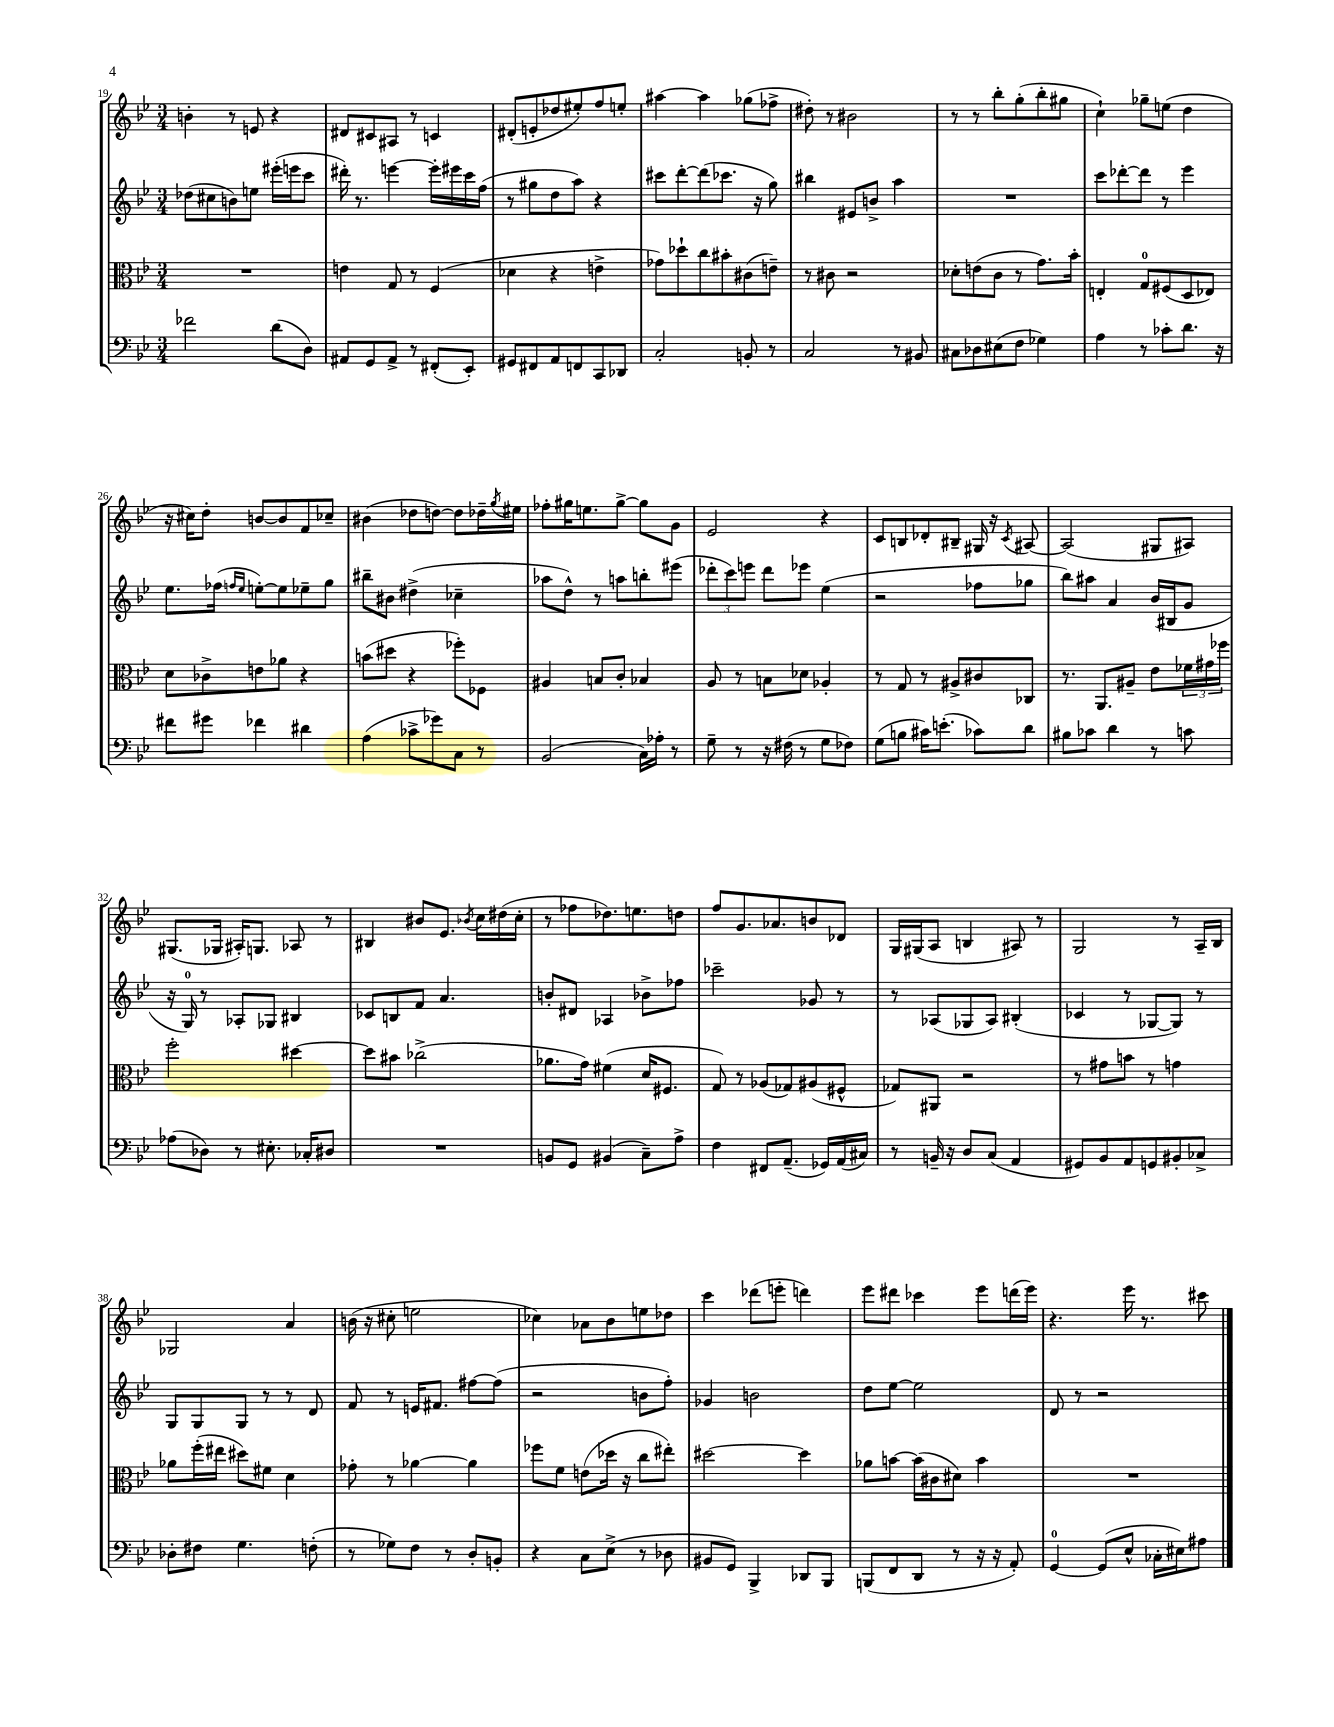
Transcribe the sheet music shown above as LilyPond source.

<<
\new StaffGroup <<
\new Staff = "s0" {
    \clef treble \key bes \major \numericTimeSignature \time 3/4
    b'4-. r8 e'8 r4 |
    dis'8 cis'8 ais8 r8 c'4 |
    dis'8-.( e'8-. des''8 eis''8-.) f''8 e''8-. |
    ais''4~ ais''4 ges''8( fes''8-> |
    dis''8-.) r8 bis'2 |
    r8 r8 bes''8-. g''8-.( bes''8-. gis''8 |
    c''4-!) ges''8-- e''8( d''4 |
    r16 cis''16) d''8-. b'8~ b'8 f'8 ces''8-- |
    bis'4( des''8 d''8~) d''8 des''16-- \acciaccatura { g''8 } eis''16 |
    fes''8-. gis''16 e''8. gis''8~-> gis''8 g'8 |
    ees'2 r4 |
    c'8 b8 des'8-. bis8-- gis16 r16 \acciaccatura { c'8 } ais8~ |
    ais2( gis8 ais8) |
    gis8.( ges16 ais16-.) g8. aes8 r8 |
    bis4 bis'8 ees'8. \acciaccatura { bes'8 } c''16 dis''16( c''16-. |
    r8 fes''8 des''8.) e''8. d''8 |
    f''8 g'8. aes'8. b'8 des'8 |
    g16 gis16( a8 b4 ais8) r8 |
    g2 r8 a16-- bes16 |
    ges2 a'4 |
    b'16( r16 cis''8-. e''2 |
    ces''4) aes'8 bes'8 e''8 des''8 |
    c'''4 des'''8( e'''8-. d'''4) |
    ees'''8 dis'''8 ces'''4 ees'''8 d'''16( ees'''16) |
    r4. ees'''16 r8. cis'''8 \bar "|." |
}
\new Staff = "s1" {
    \clef treble \key bes \major \numericTimeSignature \time 3/4
    des''8( cis''8 b'8) e''8 eis'''16-.( e'''16 c'''8 |
    dis'''16-.) r8. e'''4~ e'''16-. eis'''16 c'''16 f''16( |
    r8 gis''8 d''8 a''8) r4 |
    cis'''8 d'''8~-. d'''8( ces'''8. r16 g''8) |
    bis''4 eis'8 b'8-> a''4 |
    R2. |
    c'''8 des'''8~-. des'''8 r8 ees'''4 |
    ees''8. fes''16( \grace { f''16 ees''16 } e''8~-.) e''8 ees''8-- g''8 |
    bis''8-- bis'8 dis''4->( ces''4-- |
    aes''8 d''8-^) r8 a''8 b''8-. eis'''8( |
    \tuplet 3/2 { des'''8-. c'''8) e'''8 } des'''8 ees'''8 ees''4( |
    r2 fes''8 ges''8 |
    bes''8) ais''8 a'4 bes'16( bis16 g'8 |
    r16 g16-0) r8 aes8-. ges8 bis4 |
    ces'8 b8 f'8 a'4. |
    b'8-. dis'8 aes4 bes'8-> fes''8 |
    ces'''2-- ges'8 r8 |
    r8 aes8( ges8 aes8) bis4-.( |
    ces'4 r8 ges8~ ges8) r8 |
    g8 g8 g8 r8 r8 d'8 |
    f'8 r8 e'16 fis'8. fis''8~ fis''8( |
    r2 b'8 f''8-.) |
    ges'4 b'2 |
    d''8 ees''8~ ees''2 |
    d'8 r8 r2 \bar "|." |
}
\new Staff = "s2" {
    \clef alto \key bes \major \numericTimeSignature \time 3/4
    R2. |
    e'4 g8 r8 f4( |
    des'4 r4 e'4-> |
    ges'8) des''8-! c''8 bis'8-. cis'8( e'8--) |
    r8 cis'8 r2 |
    des'8-. e'8( c'8 r8 g'8.) bes'16-. |
    e4-. g8-0 fis8( d8 ees8) |
    d'8 ces'8-> e'8 aes'8 r4 |
    b'8( dis''8 r4 fes''8-.) fes8 |
    ais4 b8 c'8-. bes4 |
    a8 r8 b8 des'8 aes4-. |
    r8 g8 r8 ais8-> cis'8 ces8 |
    r8. a,8. ais8-- ees'8 \tuplet 3/2 { fes'16 gis'16 fes''16 } |
    f''2-. dis''4~ |
    dis''8 bis'8 ces''2->( |
    aes'8. g'16) fis'4( d'16 fis8. |
    g8) r8 aes8( ges8) ais8( fis8-^ |
    ges8) ais,8 r2 |
    r8 gis'8 b'8 r8 g'4 |
    aes'8 f''16-.( eis''16 dis''8) fis'8 d'4 |
    ges'8-. r8 aes'4~ aes'4 |
    fes''8 f'8 e'8( des''16 r16 c''8 eis''8-.) |
    dis''2~ dis''4 |
    aes'8 b'8~ b'16( cis'16 dis'8) b'4 |
    R2. \bar "|." |
}
\new Staff = "s3" {
    \clef bass \key bes \major \numericTimeSignature \time 3/4
    fes'2 d'8( d8) |
    ais,8 g,8 ais,8-> r8 fis,8-.( ees,8-.) |
    gis,8 fis,8 a,8 f,8 c,8 des,8 |
    c2-. b,8-. r8 |
    c2 r8 bis,8 |
    cis8 des8 eis8( f8 ges4) |
    a4 r8 ces'8-. d'8. r16 |
    fis'8 gis'8 fes'4 dis'4 |
    a4( ces'8-> ges'8) c8 r8 |
    bes,2( c16) aes16-. r8 |
    g8-- r8 r16 fis16( r8 g8 fes8) |
    g8( b8 cis'16) e'8.-.( ces'8) d'8 |
    bis8 ces'8 d'4 r8 c'8 |
    aes8( des8) r8 eis8.-. ces16-. dis8 |
    R2. |
    b,8 g,8 bis,4( c8--) a8-> |
    f4 fis,8 a,8.--( ges,16) a,16( cis16) |
    r8 b,16-- r16 d8 c8( a,4 |
    gis,8) bes,8 a,8 g,8 bis,8-. ces8-> |
    des8-. fis8 g4. f8-.( |
    r8 ges8) f8 r8 d8-. b,8-. |
    r4 c8 ees8->( r8 des8 |
    bis,8 g,8) bes,,4-> des,8 bes,,8 |
    b,,8( f,8 d,8 r8 r16 r16 a,8-.) |
    g,4-0~ g,8( ees8-^ ces16-. eis16) ais8 \bar "|." |
}
>>
>>
\layout { \context { \Score currentBarNumber = #19 } }
